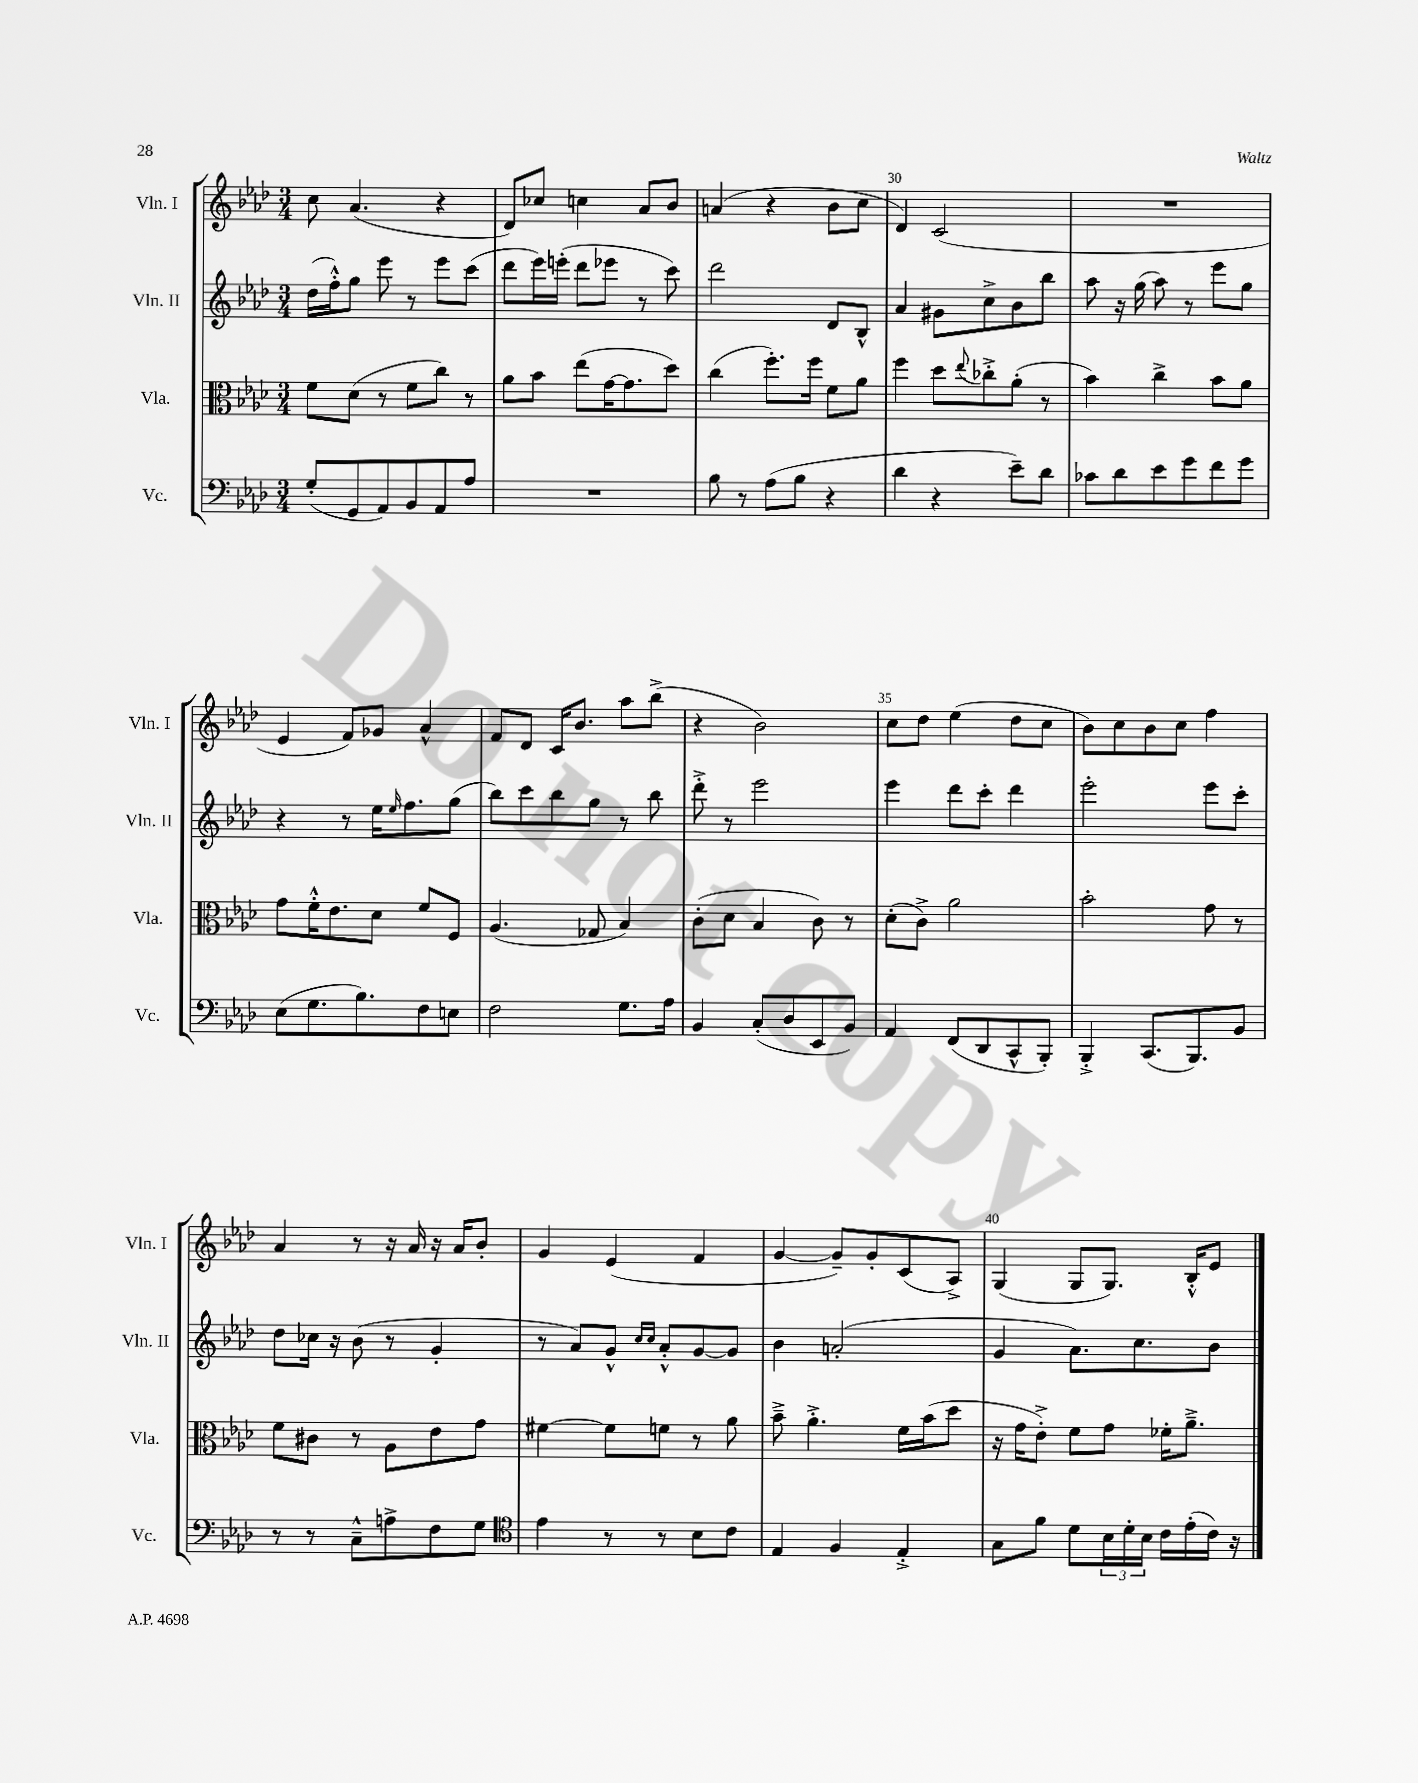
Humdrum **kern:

**kern	**kern	**kern	**kern
*staff4	*staff3	*staff2	*staff1
*clefF4	*clefC3	*clefG2	*clefG2
*k[b-e-a-d-]	*k[b-e-a-d-]	*k[b-e-a-d-]	*k[b-e-a-d-]
*M3/4	*M3/4	*M3/4	*M3/4
(8G'	8f	(16dd-	8cc
.	.	16ff'^^)	.
8GG	(8d-	8gg	(4.a-
8AA-)	8r	8eee-	.
8BB-	8f	8r	.
8AA-	8cc)	8eee-	4r
8A-	8r	(8ccc	.
=	=	=	=
2.r	8a-	8ddd-	8d-)
.	8b-	16eee-)	8cc-
.	.	(16eee'	.
.	(8ee-	8ddd-	4cc
.	[16g	8eee-	.
.	8.g]	.	.
.	.	8r	8a-
.	8dd-)	8ccc)	8b-
=	=	=	=
8B-	(4cc	2ddd-	(4a
8r	.	.	.
(8A-	8.ff')	.	4r
8B-	.	.	.
.	16ff	.	.
4r	8f	8d-	8b-
.	8a-	8B-^^	8cc
=	=	=	=
4d-	4ff	4a-	4d-)
4r	8dd-	8g#	(2c
.	8qqee-	.	.
.	8cc-'^	8cc^	.
8e-~)	(8a-'	8b-	.
8d-	8r	8bb-	.
=	=	=	=
8c-	4b-)	8aa-	2.r
8d-	.	16r	.
.	.	(16gg	.
8e-	4cc^	8aa-)	.
8g	.	8r	.
8f	8b-	8eee-	.
8g	8a-	8gg	.
=	=	=	=
(8E-	8g	4r	4e-
8.G	16f'^^	.	.
.	8.e-	.	.
.	.	8r	8f)
8.B-)	.	.	.
.	8d-	16ee-	8g-
.	.	16qqee-	.
.	.	8.ff	.
8F	8f	.	4a-^^
8E	8F	(8gg	.
=	=	=	=
2F	(4.A-	8bb-)	8f
.	.	8ccc	8d-
.	.	8bb-	16c
.	.	.	8.b-
.	8G-	8gg	.
8.G	4B-)	8r	8aa-
.	.	8bb-	(8bb-^
16A-	.	.	.
=	=	=	=
4BB-	(8c'	8ddd-'^	4r
.	8d-	8r	.
(8C'	4B-	2eee-	2b-)
8D-	.	.	.
8EE-	8c)	.	.
8BB-)	8r	.	.
=	=	=	=
4AA-	(8d-'	4eee-	8cc
.	8c^)	.	8dd-
(8FF	2a-	8ddd-	(4ee-
8DD-	.	8ccc'	.
8CC^^	.	4ddd-	8dd-
8BBB-')	.	.	8cc
=	=	=	=
4BBB-'^	2b-'	2eee-'	8b-)
.	.	.	8cc
(8.CC	.	.	8b-
.	.	.	8cc
8.BBB-)	.	.	.
.	8g	8eee-	4ff
8BB-	8r	8ccc'	.
=	=	=	=
8r	8f	8dd-	4a-
8r	8c#	16cc-	.
.	.	16r	.
8C~^^	8r	(8b-	8r
8A^	8A-	8r	16r
.	.	.	16a-
8F	8e-	4g'	16r
.	.	.	16a-
8G	8g	.	8b-'
=	=	=	=
*clefC4	*	*	*
4e-	[4f#	8r	4g
.	.	8a-)	.
8r	8f#]	8g^^	(4e-
.	.	16qqcc	.
.	.	16qqcc	.
8r	8f	8a-'^^	.
8B-	8r	[8g	4f
8c	8a-	8g]	.
=	=	=	=
4E-	8b-~^	4b-	[4g
.	4.a-'^	.	.
4F	.	(2a'	8g~])
.	.	.	8g'
4E-'^	16f	.	(8c
.	(16b-	.	.
.	8dd-	.	8A-^)
=	=	=	=
8G	16r	4g	(4G
.	16g	.	.
8f	8e-'^)	.	.
8d-	8f	8.a-)	8G
24B-	8g	.	8.G)
24d-'	.	.	.
.	.	8.cc	.
24B-	.	.	.
16c	16f-'	.	.
(16e-'	8.a-~^	.	16B-'^^
16c)	.	8b-	8e-
16r	.	.	.
==	==	==	==
*-	*-	*-	*-
